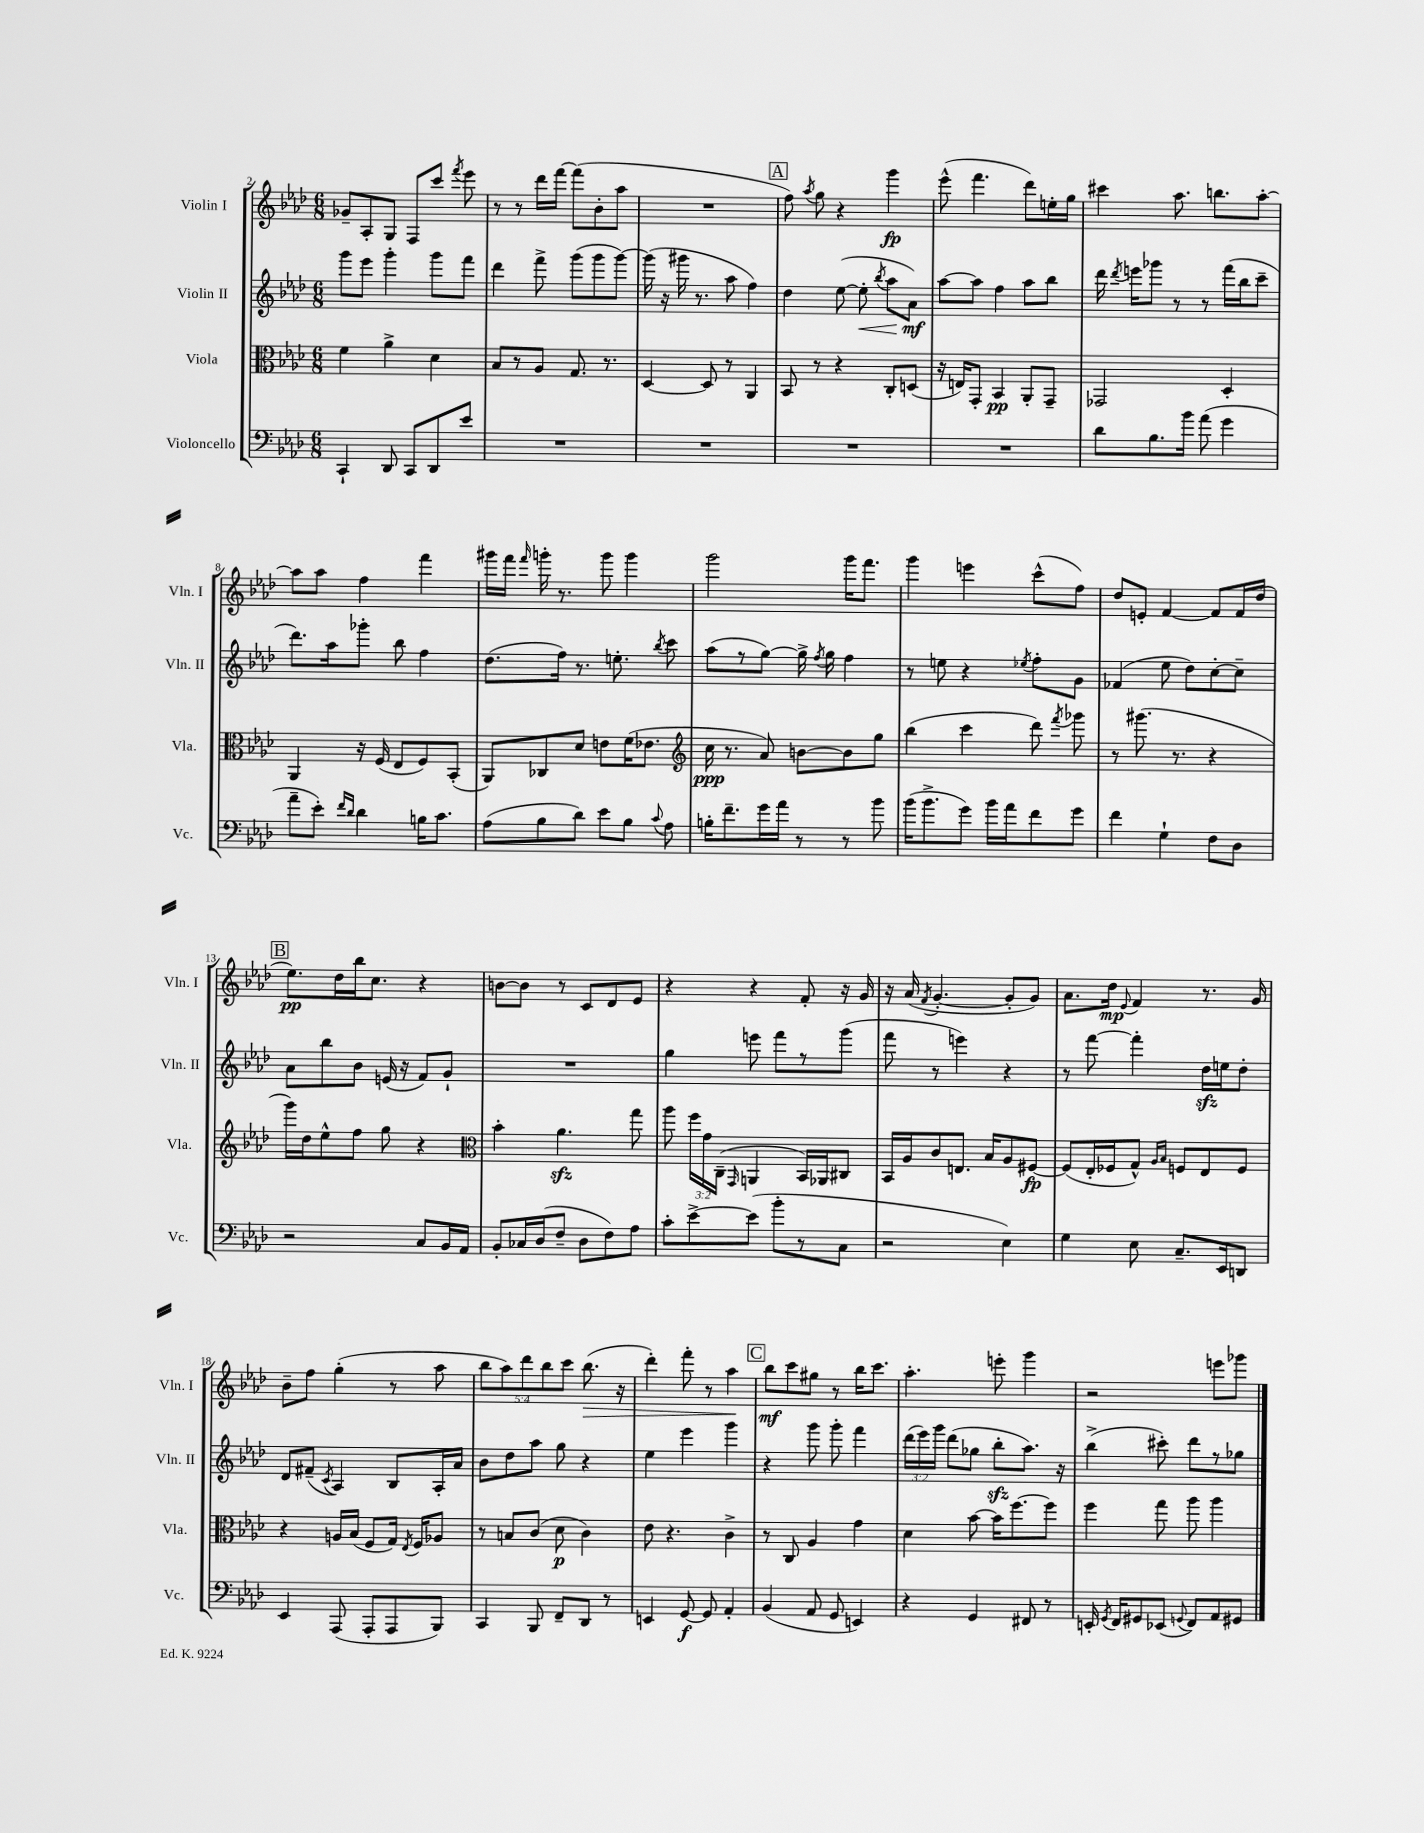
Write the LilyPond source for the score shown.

<<
\new StaffGroup <<
\new Staff = "s0" \with { instrumentName = "Violin I" shortInstrumentName = "Vln. I" } {
    \clef treble \key aes \major \numericTimeSignature \time 6/8 \override Staff.TupletNumber.text = #tuplet-number::calc-fraction-text
    \autoBeamOff ges'8[-- aes8-. g8] f8[ c'''8] \acciaccatura { f'''8 } ees'''8 |
    r8 r8 des'''16[ f'''16]~ f'''8[( bes'8-. aes''8] |
    R2. |
    \mark \markup { \box "A" } f''8) \acciaccatura { aes''8 } g''8 r4 g'''4\fp |
    ees'''8-^( f'''4. des'''8[) e''16-. g''16] |
    cis'''4 aes''8. b''8.[ aes''8]~-. |
    aes''8[ aes''8] f''4 f'''4 |
    gis'''16[ f'''16] \grace { f'''16 } g'''16-. r8. g'''8 g'''4 |
    g'''2 g'''16[ f'''8.] |
    g'''4 e'''4 c'''8[-^( f''8]) |
    des''8[ e'8]-. f'4~ f'8[ f'16 des''16]( |
    \mark \markup { \box "B" } ees''8.[\pp) des''16 bes''16 c''8.] r4 |
    b'8[~ b'8] r8 c'8[ des'8 ees'8] |
    r4 r4 f'8-. r16 g'16 |
    r16 aes'16( \acciaccatura { f'8 } g'4.~-. g'8[-. g'8]) |
    aes'8.[ des''16]\mp \appoggiatura { ees'8 } f'4 r8. g'16 |
    bes'8[-- f''8] g''4-.( r8 aes''8 |
    \tuplet 5/4 { bes''8[ aes''8) des'''8 bes''8 c'''8] } bes''8.\>( r16 |
    des'''4-.) f'''8-. r8 aes''4\! |
    \mark \markup { \box "C" } bes''8[\mf c'''8 gis''8] r8 bes''16[ c'''8.] |
    aes''4.-. e'''8-. g'''4 |
    r2 e'''8[ ges'''8] \bar "|." |
}
\new Staff = "s1" \with { instrumentName = "Violin II" shortInstrumentName = "Vln. II" } {
    \clef treble \key aes \major \numericTimeSignature \time 6/8 \override Staff.TupletNumber.text = #tuplet-number::calc-fraction-text
    \autoBeamOff g'''8[ ees'''8] g'''4-. g'''8[ f'''8] |
    des'''4 f'''8-> g'''8[( g'''8 g'''8]~) |
    g'''16( r16 gis'''16 r8. aes''8 f''4) |
    \mark \markup { \box "A" } des''4 ees''8~( ees''8-.\< \acciaccatura { bes''8 } aes''8[ aes'8]\mf\!) |
    aes''8[~ aes''8] f''4 aes''8[ bes''8] |
    des'''16 \acciaccatura { des'''8 } e'''16[ ges'''8] r8 r8 f'''16[( bes''16 c'''8]-- |
    des'''8.[) aes''16 ges'''8]-. bes''8 f''4 |
    des''8.[( f''16]) r8. e''8.-. \acciaccatura { bes''8 } c'''8 |
    aes''8[( r8 g''8]~) g''16-> \acciaccatura { f''8 } g''16 f''4 |
    r8 e''8 r4 \acciaccatura { ees''8 } f''8[-. g'8] |
    fes'4( ees''8 des''8[) c''8~-. c''8]-- |
    \mark \markup { \box "B" } aes'8[ bes''8 bes'8] e'16( r16 f'8[) g'8]-! |
    R2. |
    g''4 e'''8 f'''8[ r8 g'''8]( |
    f'''8 r8 e'''4) r4 |
    r8 f'''8~ f'''4-. des''16[\sfz e''16 des''8]-. |
    des'8[ fis'8]--( \acciaccatura { c'8 } aes4) bes8[ aes16-. aes'16] |
    bes'8[ des''8 aes''8] g''8 r4 |
    ees''4 ees'''4 g'''4 |
    \mark \markup { \box "C" } r4 g'''8 g'''8-. f'''4 |
    \tuplet 3/2 { des'''16[( ees'''16) g'''16] } des'''8[( ges''8] bes''8[-.\sfz aes''8.]) r16 |
    bes''4->( cis'''8-.) des'''8[ r8 ges''8] \bar "|." |
}
\new Staff = "s2" \with { instrumentName = "Viola" shortInstrumentName = "Vla." } {
    \clef alto \key aes \major \numericTimeSignature \time 6/8 \override Staff.TupletNumber.text = #tuplet-number::calc-fraction-text
    \autoBeamOff f'4 aes'4-> des'4 |
    bes8[ r8 aes8] g8. r8. |
    des4~ des8 r8 aes,4 |
    \mark \markup { \box "A" } bes,8 r8 r4 c8[-. d8]( |
    r16 e16[) g,8]-. bes,4\pp aes,8[-. g,8]-- |
    ges,2 des4-. |
    aes,4 r16 f16( ees8[ f8) bes,8]-.( |
    aes,8[) ces8 des'8] e'8[ f'16( ees'8.] |
    \clef treble c''16\ppp r8. aes'8) b'8[~ b'8 g''8] |
    bes''4( c'''4 des'''8) \acciaccatura { f'''8 } ges'''8 |
    r8 gis'''8.( r8. r4 |
    \mark \markup { \box "B" } g'''16[) des''16 ees''8-^ f''8] g''8 r4 |
    \clef alto bes'4-. aes'4.\sfz g''8 |
    aes''8 \tuplet 3/2 { f''16[ g'16 c16]--( } \grace { g,16 } a,4 bes,16[) aes,16 cis8] |
    bes,16[ aes16 c'8 e8.] bes16[ aes8 fis8]~\fp |
    fis8[( ees16-. fes16 g8]-^) \grace { aes16[ bes16] } f8[ ees8 f8] |
    r4 a16[ bes16]( f8[ g16]) \acciaccatura { ees8 } f16[ aes8] |
    r8 b8[ c'8]( des'8\p c'4) |
    ees'8 r4. c'4-> |
    \mark \markup { \box "C" } r8 c8 aes4 g'4 |
    des'4 bes'8~ bes'16[ f''8.~ f''8] |
    f''4 g''8 aes''8 aes''4 \bar "|." |
}
\new Staff = "s3" \with { instrumentName = "Violoncello" shortInstrumentName = "Vc." } {
    \clef bass \key aes \major \numericTimeSignature \time 6/8
    \autoBeamOff c,4-! des,8 c,8[ des,8 ees'8] |
    R2. |
    R2. |
    \mark \markup { \box "A" } R2. |
    R2. |
    des'8[ bes8. bes'16] aes'8( g'4 |
    aes'8[-- ees'8]-.) \grace { f'16[ des'16] } des'4 b16[ c'8.] |
    aes8[( bes8 des'8]) ees'8[ bes8] \appoggiatura { c'8 } aes8 |
    b16[-. f'8.-- g'16 aes'16] r8 r8 bes'8 |
    bes'16[( bes'8.-> g'8]) bes'16[ aes'16 f'8 g'8] |
    f'4 g4-! f8[ des8] |
    \mark \markup { \box "B" } r2 c8[ bes,16 aes,16] |
    bes,8[-. ces16 des16( f8]-- des8[ f8) aes8] |
    c'8[-. ees'8~-> ees'8]( bes'8[-. r8 c8] |
    r2 ees4) |
    g4 ees8 c8.[-- ees,16 d,8] |
    ees,4 aes,,8( aes,,8[-. aes,,8 bes,,8]) |
    c,4 bes,,8 f,8[-- des,8] r8 |
    e,4 g,8~\f g,8 aes,4-. |
    \mark \markup { \box "C" } bes,4( aes,8 g,8 e,4) |
    r4 g,4 fis,8 r8 |
    e,16-. \acciaccatura { g,8 } f,16[ gis,8 ees,8]( \appoggiatura { g,8 } f,8[) aes,8 gis,8] \bar "|." |
}
>>
>>
\layout { \context { \Score currentBarNumber = #2 } }
